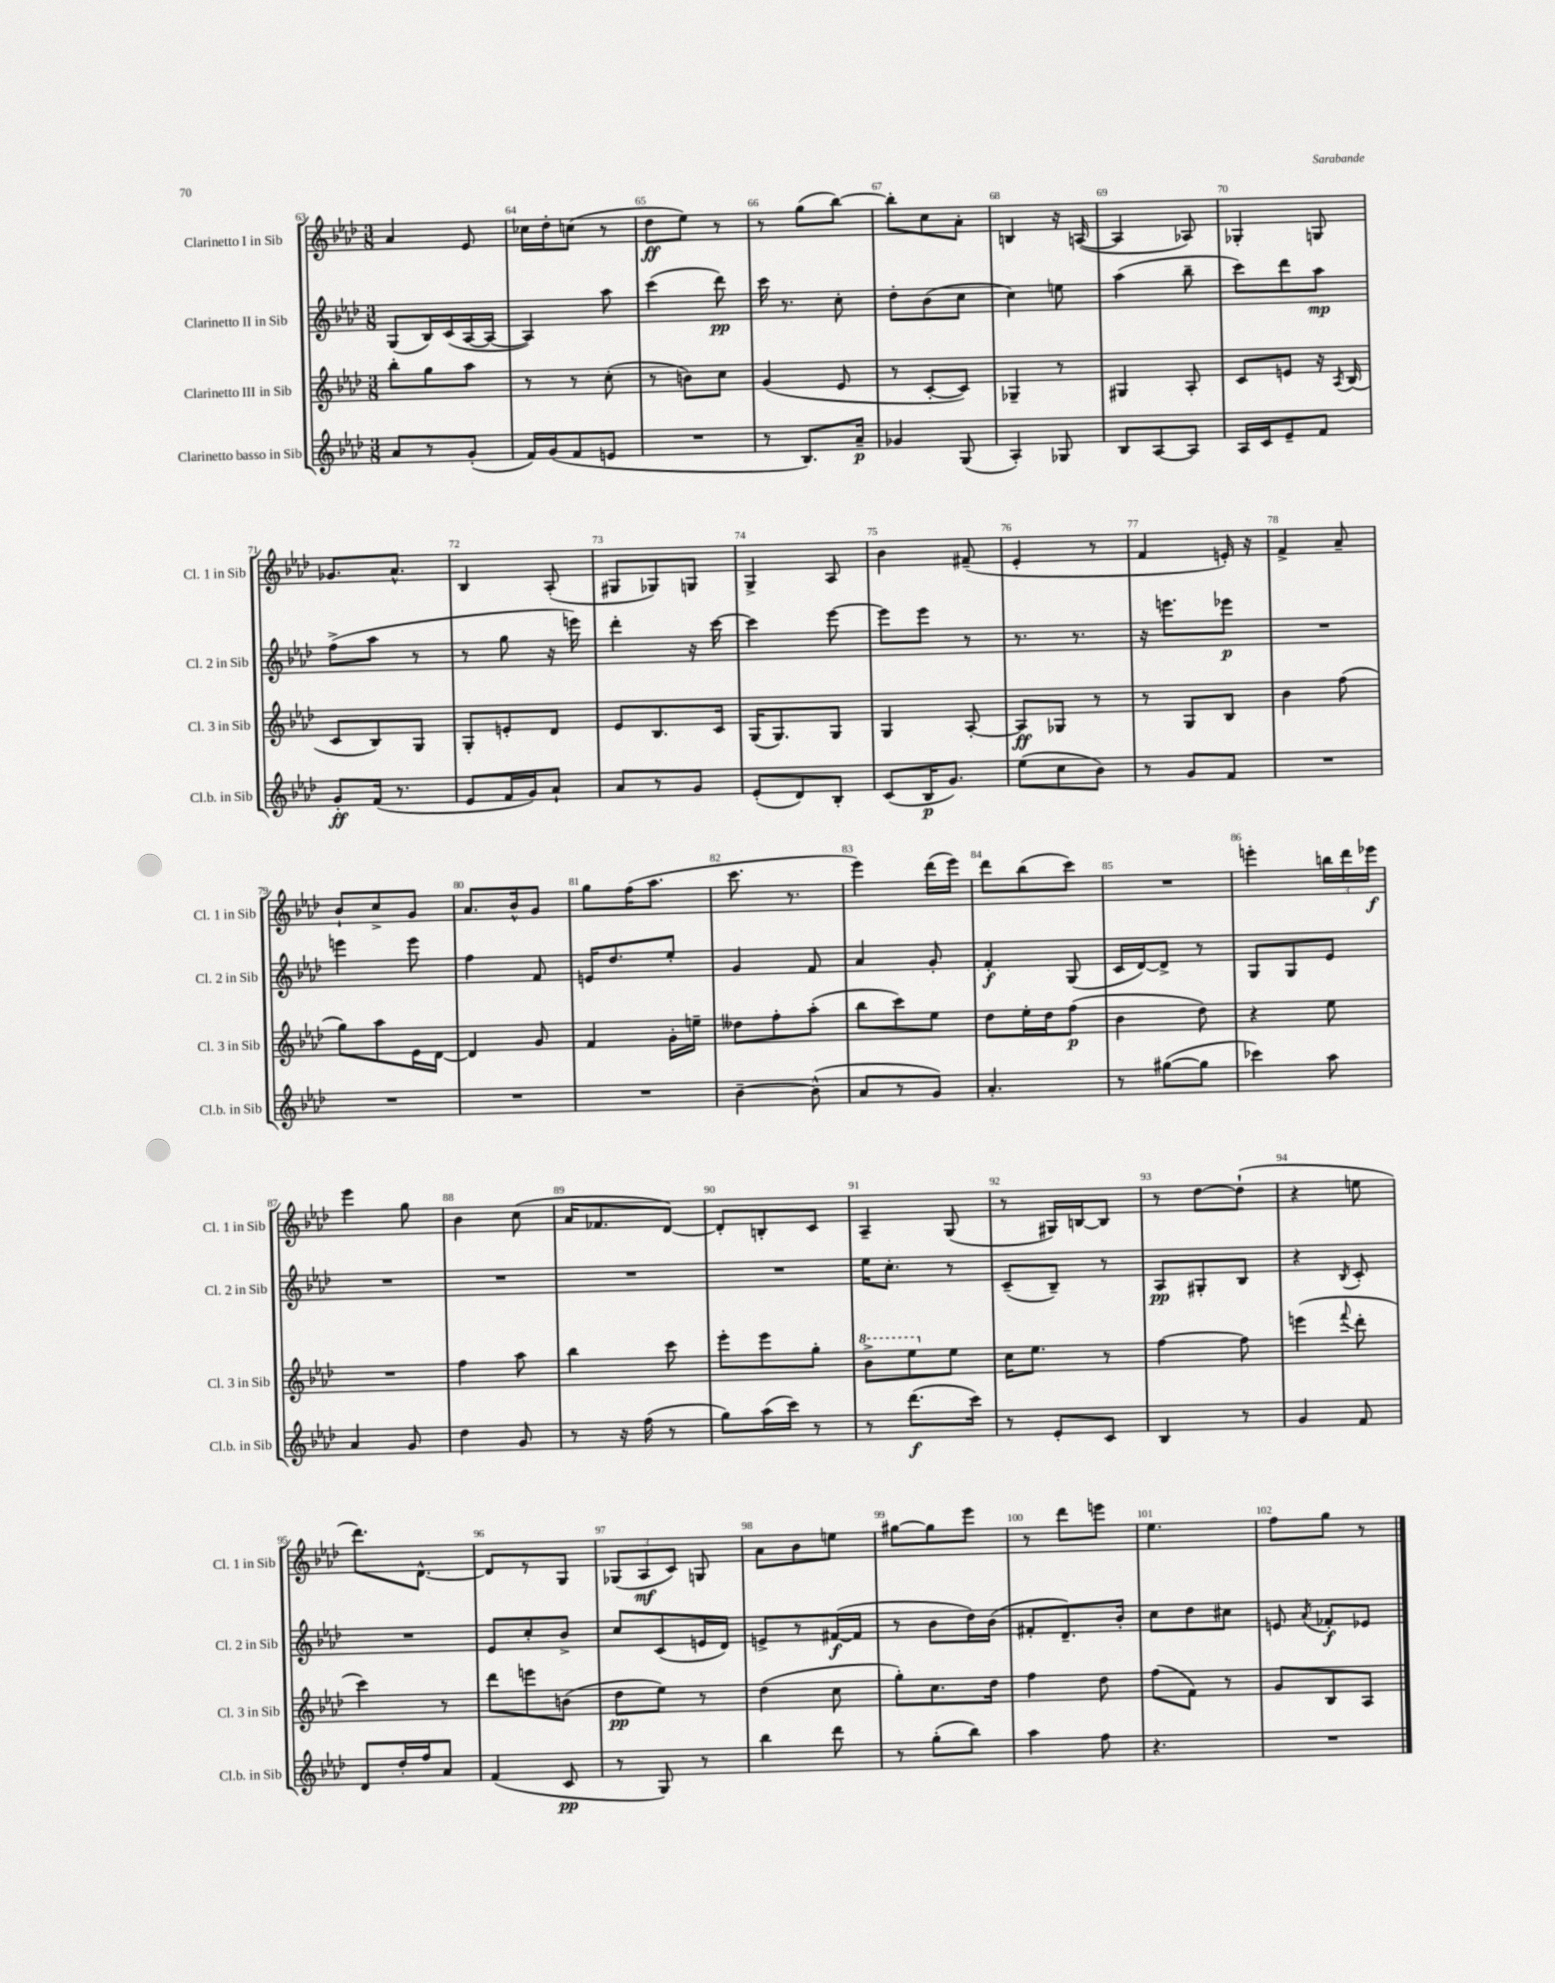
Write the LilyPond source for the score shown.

<<
\new StaffGroup <<
\new Staff = "s0" \with { instrumentName = "Clarinetto I in Sib" shortInstrumentName = "Cl. 1 in Sib" } {
    \clef treble \key aes \major \numericTimeSignature \time 3/8
    \autoBeamOff aes'4 ees'8 |
    ces''16[ des''16-. c''8]( r8 |
    des''8[\ff ees''8]) r8 |
    r8 g''8[( bes''8]~) |
    bes''8[-. c''8 aes'8]-. |
    b4 r16 a16~( |
    a4 aes8) |
    ges4-. g8 |
    ges'8.[ aes'8.]-^ |
    bes4 aes8-.( |
    gis8[ ges8) g8] |
    g4-> aes8 |
    bes'4 fis'8--( |
    ees'4-. r8 |
    f'4 e'16-.) r16 |
    f'4-> aes'8-- |
    bes'8[-! c''8-> g'8] |
    aes'8.[ bes'16-^ g'8] |
    g''8[ f''16( aes''8.] |
    c'''8. r8. |
    ees'''4) des'''16[( ees'''16]) |
    des'''8[ bes''8( c'''8]) |
    R4. |
    e'''4-. \tuplet 3/2 { b''16[ des'''16 ees'''16]\f } |
    ees'''4 g''8 |
    bes'4 c''8( |
    aes'16[ fes'8. des'8]~) |
    des'8[-. b8-. c'8] |
    aes4-- g8( |
    r8 gis16[) b16~ b8] |
    r8 des''8[~ des''8]-!( |
    r4 e''8 |
    des'''8.[) des'8.]~-^ |
    des'8[ r8 g8] |
    \tuplet 3/2 { ges8[( aes8\mf c'8]) } g8 |
    aes'8[ bes'8 e''8] |
    gis''8[~ gis''8 ees'''8] |
    r8 des'''8[ e'''8] |
    ees''4. |
    f''8[ g''8] r8 \bar "|." |
}
\new Staff = "s1" \with { instrumentName = "Clarinetto II in Sib" shortInstrumentName = "Cl. 2 in Sib" } {
    \clef treble \key aes \major \numericTimeSignature \time 3/8
    \autoBeamOff g8[( bes16) c'16( aes16~ aes16]~ |
    aes4) aes''8 |
    c'''4( des'''8\pp) |
    c'''16 r8. c''8-. |
    des''8[-. bes'8( c''8] |
    c''4) e''8 |
    aes''4( bes''8-- |
    c'''8[) des'''8 aes''8]\mp |
    f''8[->( aes''8] r8 |
    r8 g''8 r16 e'''16) |
    des'''4-. r16 c'''16~ |
    c'''4 ees'''8~ |
    ees'''8[ ees'''8] r8 |
    r8. r8. |
    r16 e'''8.[ ees'''8]\p |
    R4. |
    e'''4 e'''8 |
    f''4 f'8 |
    e'16[ des''8. ees''8]-. |
    g'4 f'8 |
    aes'4 g'8-. |
    f'4-.\f g8( |
    c'16[ des'16~) des'8]-> r8 |
    g8[ g8 ees'8] |
    R4. |
    R4. |
    R4. |
    R4. |
    ees''16[ c''8.]-. r8 |
    c'8[--( bes8]--) r8 |
    aes8[\pp gis8-. bes8] |
    r4 \acciaccatura { bes8 } c'8-. |
    R4. |
    ees'8[ c''8-. bes'8]-> |
    c''8[ c'8( e'16 des'16]) |
    e'8[-> r8 fis'16~\f( fis'16] |
    r8 bes'8[ des''16) bes'16]( |
    fis'8[-. des'8.--) bes'16]-. |
    c''8[ des''8 cis''8] |
    e'8 \acciaccatura { aes'8 } fes'8[-.\f ees'8] \bar "|." |
}
\new Staff = "s2" \with { instrumentName = "Clarinetto III in Sib" shortInstrumentName = "Cl. 3 in Sib" } {
    \clef treble \key aes \major \numericTimeSignature \time 3/8
    \autoBeamOff bes''8[-. g''8 aes''8] |
    r8 r8 c''8-.( |
    r8 b'8[) c''8] |
    g'4( ees'8 |
    r8 c'8[~-. c'8]) |
    ges4-- r8 |
    gis4 aes8-. |
    c'8[ e'8] r16 \acciaccatura { aes8 } bes16( |
    c'8[ bes8) g8] |
    g8[-. e'8-. des'8] |
    ees'8[ bes8. c'16] |
    g16[( g8.) g8] |
    g4 aes8~-. |
    aes8[\ff ges8] r8 |
    r8 g8[ bes8] |
    bes'4 f''8( |
    g''8[) aes''8 ees'16 des'16]~ |
    des'4 g'8 |
    f'4 g'16[-. e''16]-- |
    deses''8[ f''8-. aes''8]-.( |
    bes''8[ c'''8) ees''8] |
    des''8[ ees''16-. des''16 f''8]\p( |
    bes'4 des''8) |
    r4 ees''8 |
    R4. |
    f''4 aes''8 |
    bes''4 c'''8 |
    ees'''8[-. ees'''8 g''8]-. |
    \ottava #1 bes''8[-> ees'''8 \ottava #0 ees''8] |
    c''16[ ees''8.] r8 |
    f''4~ f''8 |
    e'''4( \appoggiatura { f'''8 } des'''8-. |
    c'''4) r8 |
    des'''8[ e'''8 b'8]( |
    des''8[\pp ees''8]) r8 |
    des''4( c''8 |
    g''8[-.) c''8. des''16] |
    f''4 des''8 |
    f''8[( f'8]) r8 |
    g'8[ bes8 aes8] \bar "|." |
}
\new Staff = "s3" \with { instrumentName = "Clarinetto basso in Sib" shortInstrumentName = "Cl.b. in Sib" } {
    \clef treble \key aes \major \numericTimeSignature \time 3/8
    \autoBeamOff aes'8[ r8 g'8]-.( |
    f'16[) g'16( f'8 e'8] |
    R4. |
    r8 bes8.[) aes'16]--\p |
    ges'4 g8( |
    aes4-.) ges8 |
    bes8[ aes8~ aes8] |
    aes16[ c'16 ees'8-- f'8] |
    g'8[-.\ff f'16]( r8. |
    ees'8[ f'16 g'16) aes'8]-! |
    aes'8[ r8 g'8] |
    ees'8[-.( des'8) bes8]-. |
    c'8[( bes16\p g'8.]) |
    ees''8[( c''8 bes'8]) |
    r8 g'8[ f'8] |
    R4. |
    R4. |
    R4. |
    R4. |
    bes'4~-- bes'8-^( |
    aes'8[ r8 g'8]) |
    aes'4.-. |
    r8 gis''8[~( gis''8] |
    ces'''4) aes''8 |
    aes'4 g'8 |
    des''4 g'8 |
    r8 r16 f''16( r8 |
    g''8[) aes''16( c'''16]) r8 |
    r8 des'''8.[\f( c'''16]) |
    r8 ees'8[-. c'8] |
    bes4 r8 |
    g'4 f'8 |
    des'8[ des''16-. f''16 aes'8] |
    f'4( c'8\pp |
    r8 g8) r8 |
    bes''4 des'''8 |
    r8 g''8[-.( bes''8]) |
    aes''4 f''8 |
    r4. |
    R4. \bar "|." |
}
>>
>>
\layout { \context { \Score currentBarNumber = #63 \override BarNumber.break-visibility = ##(#f #t #t) barNumberVisibility = #all-bar-numbers-visible } }
